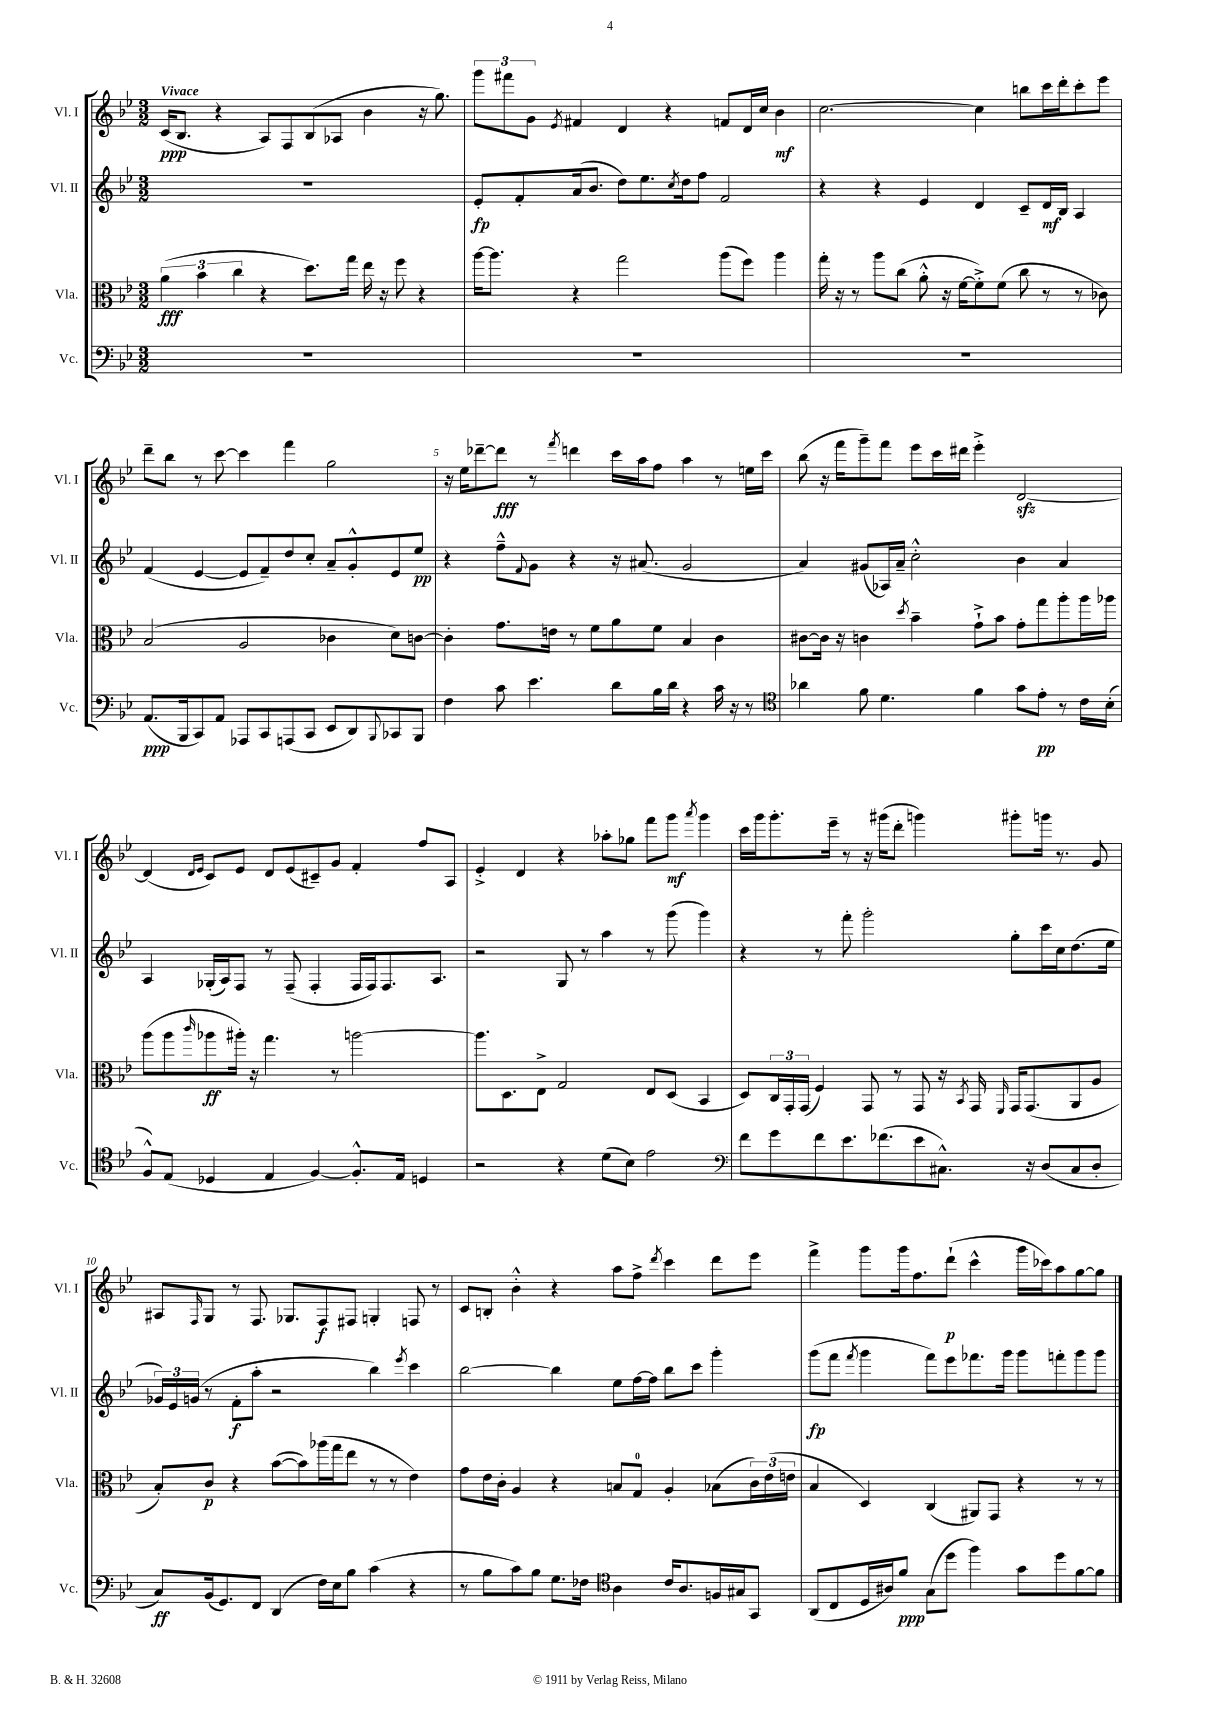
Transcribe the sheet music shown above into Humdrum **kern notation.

**kern	**kern	**kern	**kern
*staff4	*staff3	*staff2	*staff1
*clefF4	*clefC3	*clefG2	*clefG2
*k[b-e-]	*k[b-e-]	*k[b-e-]	*k[b-e-]
*M3/2	*M3/2	*M3/2	*M3/2
1.r	(6a	1.r	(16c
.	.	.	8.B-
.	6b-	.	.
.	.	.	4r
.	6cc	.	.
.	4r	.	8A)
.	.	.	8F
.	8.dd)	.	(8B-
.	.	.	8A-
.	16gg	.	.
.	16ee-	.	4b-
.	16r	.	.
.	8ff	.	.
.	4r	.	16r
.	.	.	8.gg)
=	=	=	=
1.r	[16aa	8e-'	12ggg
.	8.aa]	.	.
.	.	.	12fff#
.	.	8f'	.
.	.	.	12g
.	.	.	8qe-
.	4r	(16a	4f#
.	.	8.b-	.
.	2gg	8dd)	4d
.	.	8.ee-	.
.	.	.	4r
.	.	8qcc	.
.	.	16dd	.
.	.	8ff	.
.	(8aa	2f	8f
.	8ff)	.	16d
.	.	.	16cc
.	4aa	.	4b-
=	=	=	=
1.r	16gg'	4r	[2.cc
.	16r	.	.
.	8r	.	.
.	8aa	4r	.
.	(8cc	.	.
.	8a'^^	4e-	.
.	16r	.	.
.	[16f	.	.
.	8f'^])	4d	4cc]
.	(8f	.	.
.	8cc	8c~	8bb
.	8r	16d	16ccc
.	.	16B-	16ddd'
.	8r	4A	8ccc'
.	8c-)	.	8eee-
=	=	=	=
(8.AA	(2B-	(4f	8ddd~
.	.	.	8bb-
16BBB-	.	.	.
8CC)	.	[4e-	8r
8AA	.	.	[8ccc
8AAA-	2A	8e-]	4ccc]
8CC	.	8f~)	.
(8AAA	.	8dd	4fff
8CC	.	8cc'	.
8EE-	4c-	8a~	2gg
8DD)	.	8g'^^	.
8qqBBB-	.	.	.
8CC-	8d)	8e-	.
8BBB-	[8c	8ee-	.
=	=	=	=
4F	4c']	4r	16r
.	.	.	16ee-
.	.	.	[8ddd-~
8c	8.g	8ff~^^	8ddd-]
.	.	8qqf	.
4.e-	.	8g	8r
.	16e	.	.
.	.	.	8qfff
.	8r	4r	4ddd
.	8f	.	.
8d	8a	16r	16ccc
.	.	(8.a#	16aa
16B-	8f	.	8ff
16d	.	.	.
4r	4B-	2g	4aa
16c	4c	.	8r
16r	.	.	.
8r	.	.	16ee
.	.	.	16ccc
=	=	=	=
*clefC4	*	*	*
4a-	[8c#	4a)	(8bb-
.	16c#]	.	16r
.	16r	.	16fff
8f	4c	(8g#	8ggg~)
4.d	.	16A-)	8fff
.	.	16a~	.
.	8qdd	.	.
.	4b-~	2cc'^^	8eee-
.	.	.	16ccc
.	.	.	16ddd#
4f	8g`^	.	4eee-'^
.	8b-	.	.
8g	8g'	4b-	[2d
8e-'	8gg	.	.
8r	8aa'	4a	.
16c	16aa	.	.
(16B-'	16aa-	.	.
=	=	=	=
8F^^)	(8aa	4A	(4d]
(8E-	8aa	.	.
.	.	.	16qqd
.	16qqccc	.	16qqe-
4D-	8aa-	(16G-'	8c)
.	.	16A)	.
.	16aa#')	8F	8e-
.	16r	.	.
4E-	4.gg	8r	8d
.	.	(8F~	(8e-
[4F)	.	4F'	8c#~)
.	8r	.	8g
8.F'^^]	[2aa	16F	4f'
.	.	16F)	.
.	.	8.F	.
16E-	.	.	.
4D	.	.	8ff
.	.	8.A	.
.	.	.	8A
=	=	=	=
2r	8.aa]	2r	4e-'^
.	8.D	.	.
.	.	.	4d
.	8E-^	.	.
4r	2G	8G	4r
.	.	8r	.
(8d	.	4aa	8aa-'
8B-)	.	.	8gg-
2e-	8E-	8r	8fff
.	(8D	(8ggg	8ggg
.	.	.	8qaaa
.	4BB-	4ggg)	4ggg
=	=	=	=
*clefF4	*	*	*
8f	8D)	4r	16ccc
.	.	.	16ggg
8g	24C	.	8.ggg'
.	24GG'	.	.
.	(24GG	.	.
8f	4F)	8r	.
.	.	.	16eee-~
8.e-	.	8fff'	8r
.	8GG	2ggg'	16r
(8.f-	.	.	(16ggg#
.	8r	.	8ddd'
8e-	8GG	.	4ggg)
8.C#^^)	16r	.	.
.	8qBB-	.	.
.	16GG	.	.
.	16qqFF	.	.
.	16GG	8gg'	8ggg#'
16r	(8.GG	.	.
(8D	.	16ccc	16ggg
.	.	16cc	8.r
8C#	8AA	(8.dd	.
8D'	8A	.	8g
.	.	16ee-	.
=	=	=	=
8C)	8B-')	24g-)	8A#
.	.	24e-	.
.	.	(24g	.
.	.	.	16qqF
(16BB-	8c	8r	8G
8.GG)	.	.	.
.	4r	8f'	8r
8FF	.	8aa'	8.F
(4DD	([8b-	2r	.
.	.	.	8.G-
.	8b-])	.	.
16F)	(16aa-	.	8F
16E-	16gg	.	.
8B-	8ee-	.	8F#
(4c	8r	4bb-)	4G'
.	8r	.	.
.	.	8qeee-	.
4r	4e-)	4ccc	8F
.	.	.	8r
=	=	=	=
8r	8g	[2bb-	8c
8B-	16e-	.	8B'
.	16c'	.	.
8c)	4A	.	4b-'^^
8B-	.	.	.
8.G	4r	4bb-]	4r
16F-	.	.	.
*clefC4	*	*	*
4A	8B	8ee-	8aa
.	8G	[16ff	8ff^
.	.	16ff]	.
.	.	.	8qddd
16c	4A'	8bb-	4ccc
8.A	.	.	.
.	.	8ccc	.
16F	(8B-	4ggg'	8ddd
16G#	.	.	.
8GG	24c)	.	8eee-
.	(24e-	.	.
.	24e	.	.
=	=	=	=
(8AA	4B-	(8ggg	4fff^
8C	.	8fff	.
.	.	8qfff	.
16D	4D)	4ggg	8ggg
16A#)	.	.	.
8f	.	.	16ggg
.	.	.	8.ff
(8G	(4C	8fff)	.
8dd	.	8eee-	(8ddd`
4ff)	8AA#)	8.fff-	4ccc^^
.	8GG	.	.
.	.	16ggg	.
8g	4r	8ggg	16ggg
.	.	.	16ccc-)
8dd	.	8fff'	8aa
[8f	8r	8ggg	[8gg
8f]	8r	8ggg	8gg]
==	==	==	==
*-	*-	*-	*-
